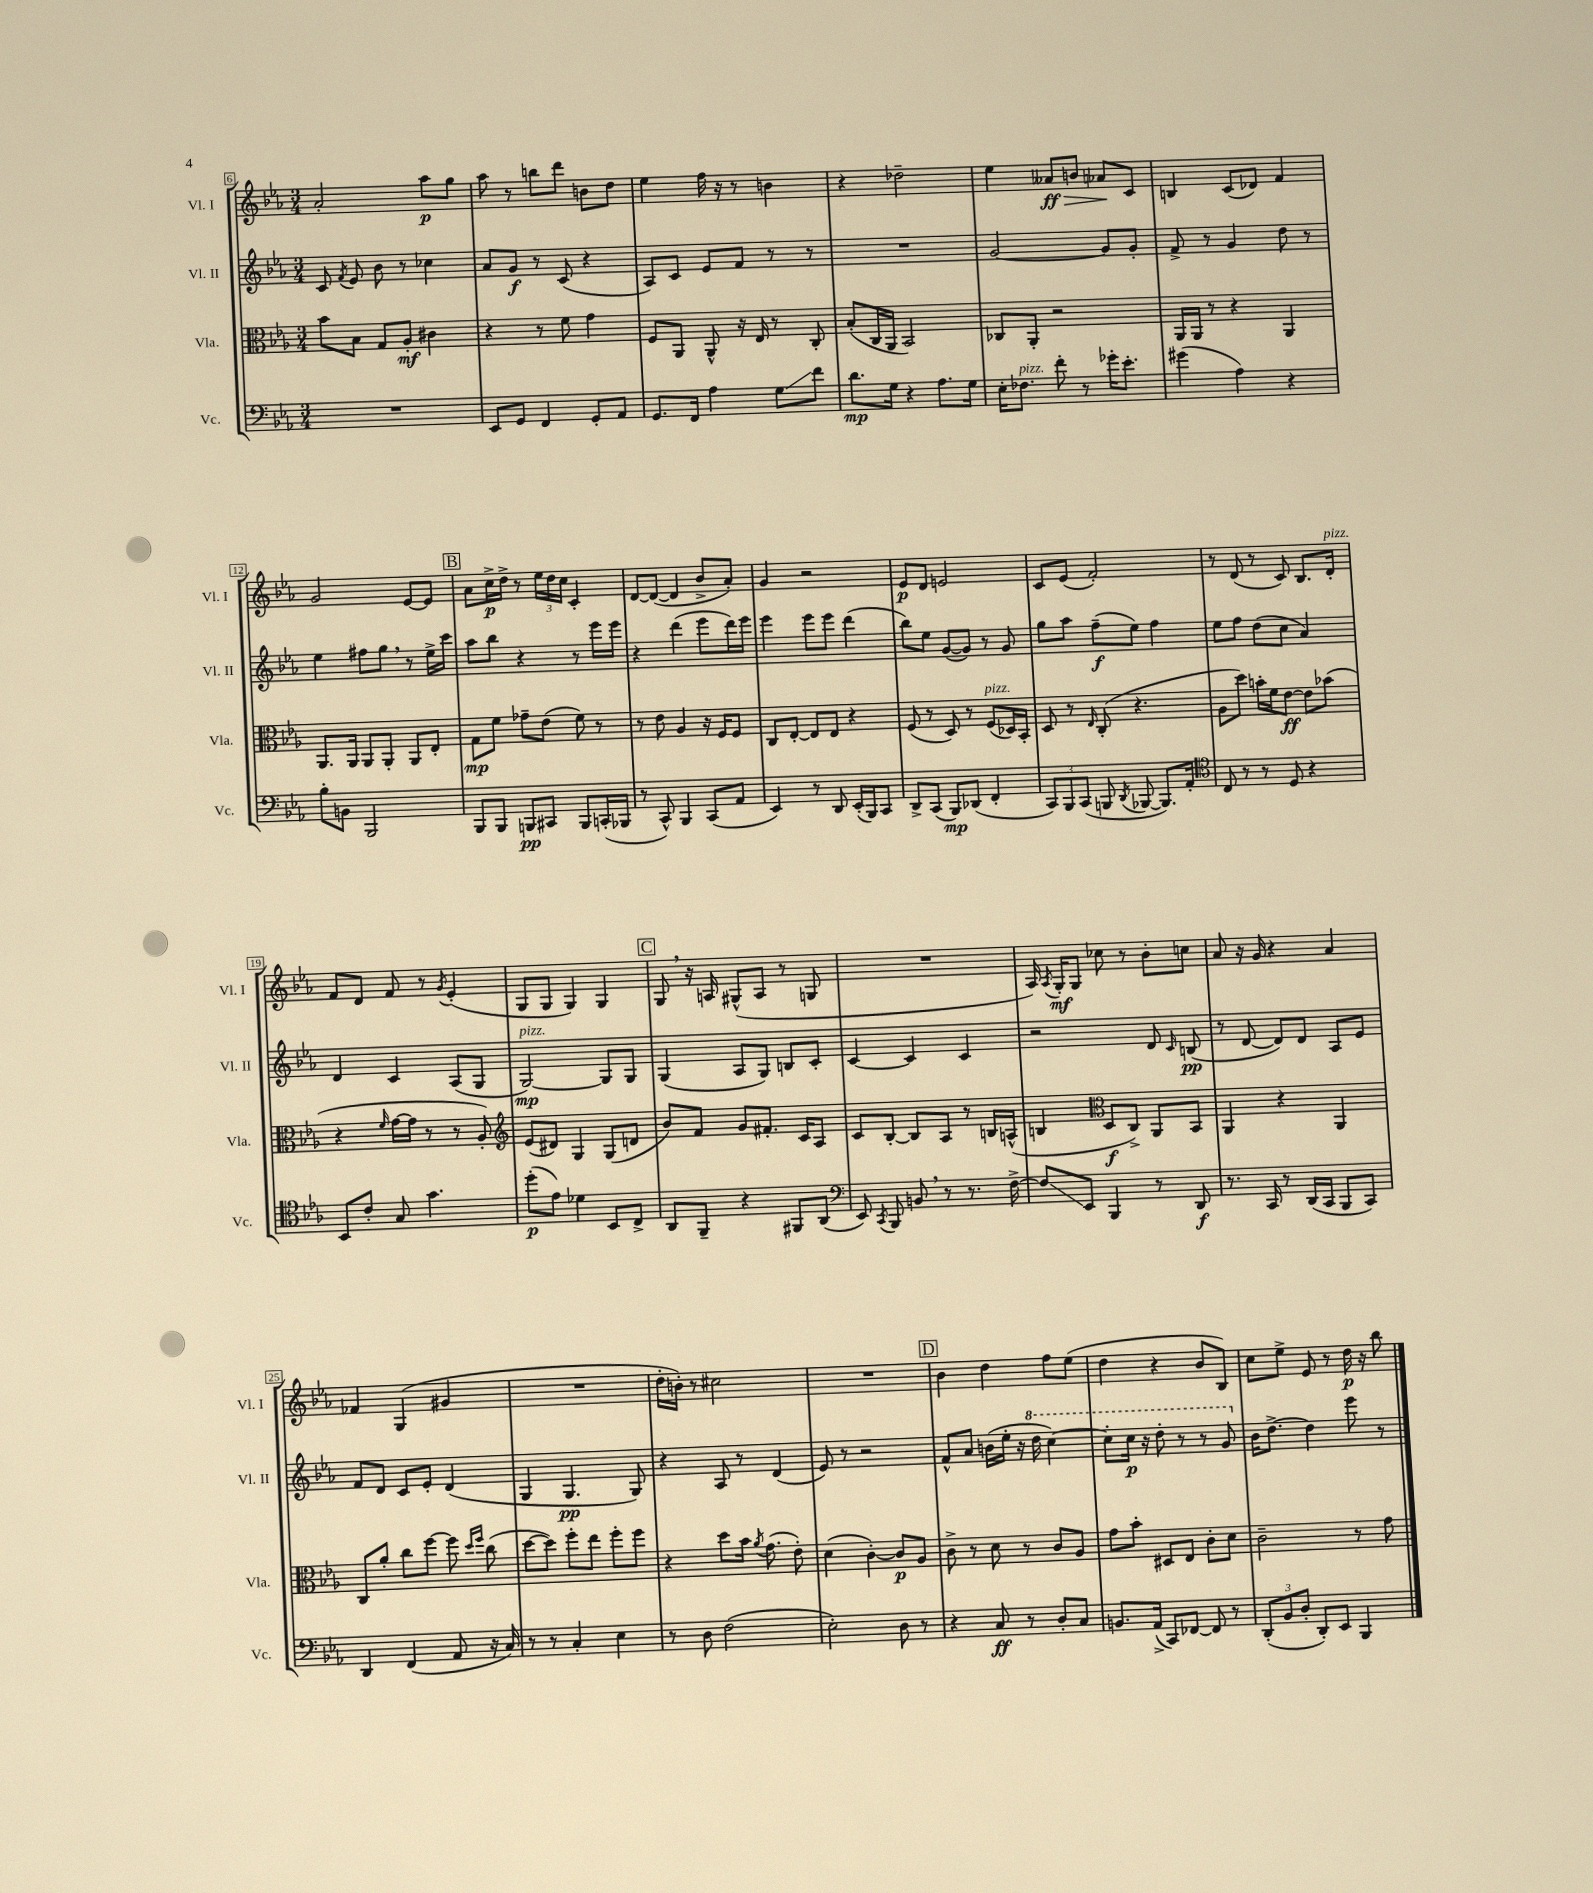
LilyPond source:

<<
\new StaffGroup <<
\new Staff = "s0" \with { instrumentName = "Vl. I" shortInstrumentName = "Vl. I" } {
    \clef treble \key ees \major \numericTimeSignature \time 3/4
    \autoBeamOff aes'2-. aes''8[\p g''8] |
    aes''8 r8 b''8[ d'''8] b'8[ d''8] |
    ees''4 f''16 r16 r8 b'4 |
    r4 des''2-- |
    ees''4 aeses'8[\ff\> b'8] aes'8[\! c'8] |
    b4 c'8[( des'8]) f'4 |
    g'2 ees'8[~ ees'8] |
    \mark \markup { \box "B" } aes'8[ c''16->\p d''16]-> r8 \tuplet 3/2 { ees''16[ d''16 c''16] } c'4-. |
    d'8[~ d'8]~( d'4 bes'8[-> aes'8]-.) |
    g'4 r2 |
    ees'8[\p d'8] e'2 |
    c'8[ ees'8]( f'2-.) |
    r8 d'8( r8 c'8) bes8.[ d'16]-.^\markup { \italic "pizz." } |
    f'8[ d'8] f'8 r8 \acciaccatura { g'8 } ees'4-.( |
    g8[ g8] g4) g4 |
    \mark \markup { \box "C" } g8 \breathe r16 a16 gis8[-^( a8] r8 g8 |
    R2. |
    aes16) \acciaccatura { aes8 } g16[-.\mf g8] ces''8 r8 bes'8[-. c''8] |
    aes'8 r16 g'16 r4 aes'4 |
    fes'4 g4( gis'4 |
    R2. |
    d''16[-. b'16]-.) r8 cis''2 |
    R2. |
    \mark \markup { \box "D" } bes'4 d''4 f''8[ ees''8]( |
    d''4 r4 bes'8[ bes8]) |
    c''8[ ees''8]-> ees'8 r8 d''16\p r16 bes''8 \bar "|." |
}
\new Staff = "s1" \with { instrumentName = "Vl. II" shortInstrumentName = "Vl. II" } {
    \clef treble \key ees \major \numericTimeSignature \time 3/4
    \autoBeamOff c'8 \acciaccatura { f'8 } ees'8 bes'8 r8 ces''4 |
    aes'8[ g'8]\f r8 c'8( r4 |
    aes8[) c'8] ees'8[ f'8] r8 r8 |
    R2. |
    g'2~ g'8[ g'8]-. |
    f'8-> r8 g'4 d''8 r8 |
    ees''4 fis''8[ g''8] \breathe r8 ees''16[-> c'''16] |
    \mark \markup { \box "B" } aes''8[ bes''8] r4 r8 ees'''16[ ees'''16] |
    r4 d'''4( ees'''8[ d'''16) ees'''16] |
    ees'''4 ees'''8[ ees'''8] d'''4( |
    bes''8[) ees''8] g'8[~( g'8]) r8 g'8 |
    g''8[ aes''8] f''8[--\f( ees''8]) f''4 |
    ees''8[ f''8] d''8[( c''8] aes'4) |
    d'4 c'4 aes8[( g8] |
    g2~\mp^\markup { \italic "pizz." }) g8[ g8] |
    \mark \markup { \box "C" } g4( aes8[ g8]) b8[ c'8]-. |
    c'4~ c'4 c'4 |
    r2 d'8 \grace { c'16 } b8\pp( |
    r8 d'8~ d'8[) d'8] aes8[ ees'8] |
    f'8[ d'8] c'8[ ees'8]-. d'4( |
    g4 g4.\pp g8) |
    r4 aes8 r8 d'4( |
    ees'8) r8 r2 |
    \mark \markup { \box "D" } f'8[-^ aes'8] b'16[( ees''16]-. r16 \ottava #1 d'''16 c'''4~) |
    c'''8[-. c'''16]\p r16 d'''8-. r8 r8 g''8 \ottava #0 |
    bes'16[ d''8.]~-> d''4 ees'''8 r8 \bar "|." |
}
\new Staff = "s2" \with { instrumentName = "Vla." shortInstrumentName = "Vla." } {
    \clef alto \key ees \major \numericTimeSignature \time 3/4
    \autoBeamOff bes'8[ bes8] g8[ aes8]-.\mf cis'4 |
    r4 r8 f'8 g'4 |
    f8[ aes,8] aes,8-^ r16 ees16 r8 c8-. |
    bes8[-.( c16 aes,16] bes,2) |
    ces8[ aes,8]-. r2 |
    aes,16[ aes,16] r8 r4 aes,4 |
    aes,8.[ aes,16] aes,8[ aes,8]-. aes,8[ ees8]-. |
    \mark \markup { \box "B" } g8[\mp f'8] ges'8[-- ees'8]( f'8) r8 |
    r8 ees'8 aes4 r16 f16[ f8] |
    c8[ ees8]~-. ees8[ ees8] r4 |
    f8( r8 d8) r8 f8[^\markup { \italic "pizz." }( des16) bes,16]-. |
    d8 r8 \grace { ees16 } c8-.( r4. |
    aes8[ d''8]) b'16[-. f'16 ees'8]~\ff ees'8[ bes'8]( |
    r4 \grace { f'16 } g'16[~ g'16] r8 r8 aes8-.) |
    \clef treble ees'8[( dis'8]) g4 g8[( d'8] |
    \mark \markup { \box "C" } bes'8[) f'8] g'8[ fis'8.]-. c'16[ aes8] |
    c'8[ bes8]~-. bes8[ aes8] r8 b16[ a16]-^( |
    b4 \clef alto d8[\f c8]->) aes,8[ bes,8] |
    aes,4 r4 aes,4 |
    c8[ aes'8]-. c''8[ f''8]~ f''8 \grace { d''16[ f''16] } c''8( |
    d''8[~ d''8]) f''8[-. ees''8] f''8[-. f''8] |
    r4 d''8[ bes'16] \acciaccatura { aes'8 } g'8.( ees'8-.) |
    d'4( c'4~-.) c'8[\p aes8] |
    \mark \markup { \box "D" } c'8-> r8 d'8 r8 c'8[ aes8] |
    g'8[ bes'8]-. dis8[ ees8] c'8[-. d'8] |
    c'2-- r8 g'8 \bar "|." |
}
\new Staff = "s3" \with { instrumentName = "Vc." shortInstrumentName = "Vc." } {
    \clef bass \key ees \major \numericTimeSignature \time 3/4
    \autoBeamOff R2. |
    ees,8[ g,8] f,4 g,8[-. aes,8] |
    g,8.[ f,16] aes4 g8[\glissando f'8] |
    d'8.[\mp g16] r4 aes8.[ g16] |
    ees16[-. fes8.]^\markup { \italic "pizz." } f'8-. r8 ges'16[-. ees'8.]-. |
    gis'4( aes4) r4 |
    bes8[-. b,8] bes,,2 |
    \mark \markup { \box "B" } bes,,8[ bes,,8] b,,8[\pp cis,8] b,,8[ c,16-.( bes,,16] |
    r8 c,8-^) bes,,4 c,8[( aes,8] |
    ees,4) r8 d,8 ees,16[-.( bes,,16) c,8] |
    d,8[-> c,8]( bes,,8[\mp) des,8]( f,4-. |
    \tuplet 3/2 { c,8[) bes,,8 c,8]( } b,,8 \acciaccatura { d,8 } bes,,8~ bes,,8.[) aes,16]-. |
    \clef tenor c8 r8 r8 d8 r4 |
    bes,8[ c'8]-. g8 g'4. |
    d''8[-.\p( ees'8]) des'4 bes,8[ c8]-> |
    \mark \markup { \box "C" } aes,8[ f,8]-- r4 fis,8[ aes,8]( |
    \clef bass ees,8) \acciaccatura { c,8 } bes,,8 b,8 \breathe r8 r8. f16~-> |
    f8[\glissando ees,8] bes,,4 r8 d,8\f |
    r8. c,16 r8 d,16[( c,16] bes,,8[ c,8]) |
    d,4 f,4( aes,8 r16 c16) |
    r8 r8 c4-. ees4 |
    r8 d8 f2( |
    ees2-.) d8 r8 |
    \mark \markup { \box "D" } r4 c8\ff r8 d8[-. c8] |
    b,8.[ aes,16]->( c,8[) fes,8]~ fes,8 r8 |
    \tuplet 3/2 { d,8[-.( bes,8 d8]-. } d,8[-.) ees,8] bes,,4 \bar "|." |
}
>>
>>
\layout { \context { \Score currentBarNumber = #6 \override BarNumber.stencil = #(make-stencil-boxer 0.1 0.3 ly:text-interface::print) } }
